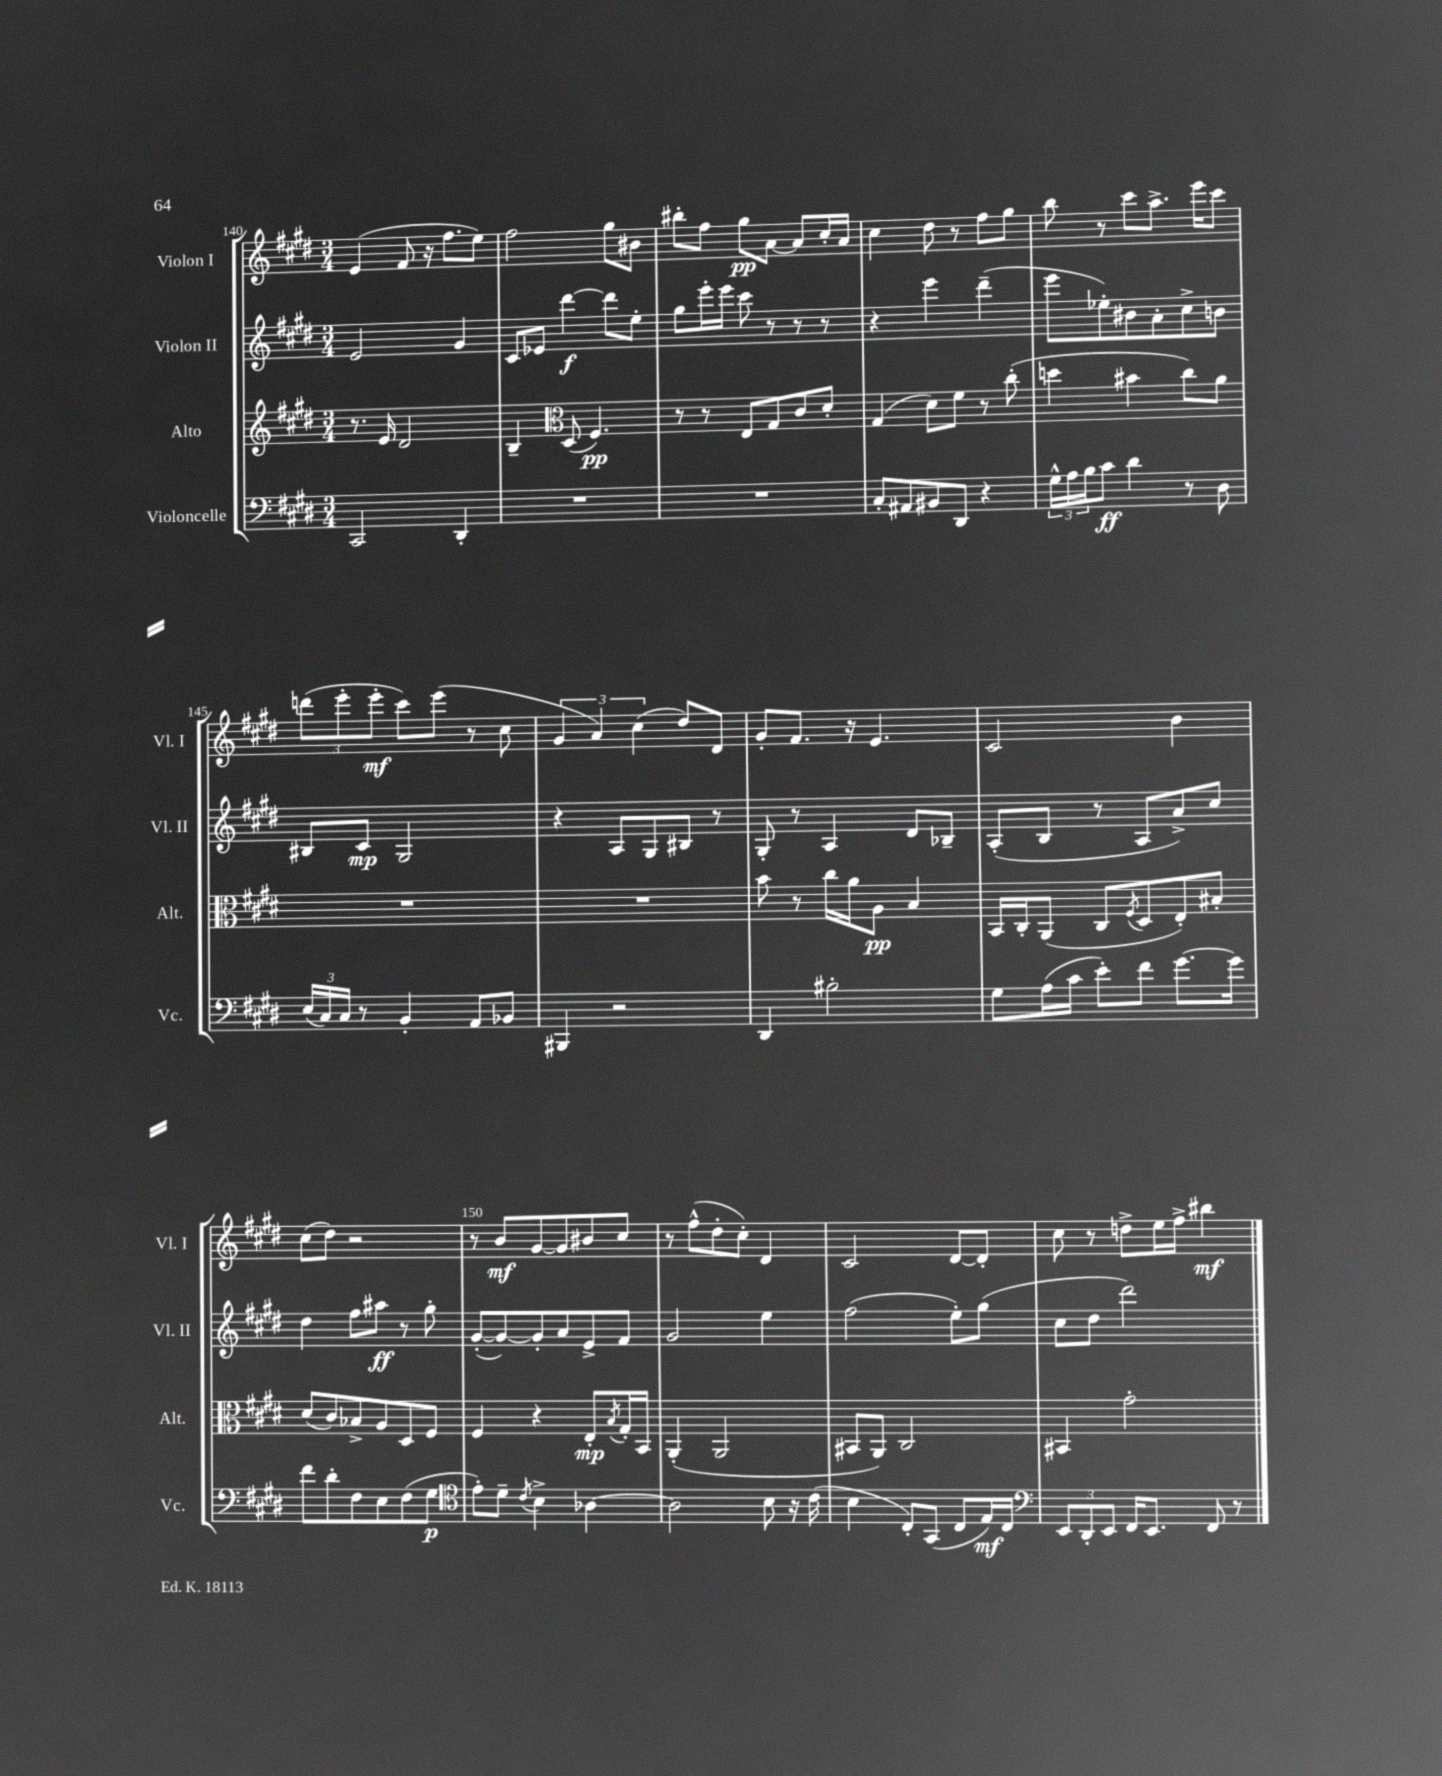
<<
\new StaffGroup <<
\new Staff = "s0" \with { instrumentName = "Violon I" shortInstrumentName = "Vl. I" } {
    \clef treble \key e \major \numericTimeSignature \time 3/4
    e'4( fis'8 r16 fis''8. e''8) |
    fis''2 gis''8 bis'8 |
    bis''8-. fis''8 gis''8\pp a'8~ a'8 cis''16-. a'16 |
    cis''4 dis''8 r8 fis''8 gis''8 |
    b''8 r8 cis'''8 a''8.-> e'''16 cis'''8 |
    \tuplet 3/2 { d'''8( e'''8-. e'''8-.\mf } cis'''8) e'''8( r8 cis''8 |
    \tuplet 3/2 { gis'4 a'4) cis''4( } dis''8) dis'8 |
    gis'8-. fis'8. r16 e'4. |
    cis'2 b'4 |
    cis''8( dis''8) r2 |
    r8 b'8\mf gis'8~ gis'8 bis'8 cis''8 |
    r8 fis''8-^( dis''8-. cis''8-.) dis'4 |
    cis'2 dis'8~ dis'8-. |
    cis''8 r8 d''8-> e''16 fis''16-> bis''4\mf \bar "|." |
}
\new Staff = "s1" \with { instrumentName = "Violon II" shortInstrumentName = "Vl. II" } {
    \clef treble \key e \major \numericTimeSignature \time 3/4
    e'2 gis'4 |
    cis'8 ees'8 dis'''4~\f dis'''8 e''8-. |
    gis''8 e'''16-. e'''16 cis'''8 r8 r8 r8 |
    r4 e'''4 dis'''4--( |
    e'''8 ees''8-.) bis'8 a'8-. cis''8-> b'8 |
    bis8 cis'8\mp gis2 |
    r4 a8 gis8 bis8 r8 |
    gis8-. r8 a4 dis'8 bes8-- |
    a8-.( b8 r8 a8 a'8->) cis''8 |
    dis''4 fis''8 ais''8\ff r8 gis''8-. |
    gis'8~-.( gis'8~) gis'8-. a'8 e'8-> fis'8 |
    gis'2 e''4 |
    fis''2( e''8-.) gis''8( |
    cis''8 dis''8 dis'''2) \bar "|." |
}
\new Staff = "s2" \with { instrumentName = "Alto" shortInstrumentName = "Alt." } {
    \clef treble \key e \major \numericTimeSignature \time 3/4
    r8. e'16 dis'2 |
    b4-- \clef alto dis8( fis4.\pp) |
    r8 r8 e8 gis8 cis'8 dis'8-. |
    gis4( dis'8) fis'8 r8 cis''8-.( |
    d''4 bis'4 cis''8) a'8 |
    R2. |
    R2. |
    b'8 r8 cis''16 a'16 a8\pp b4 |
    b,16 cis16-. a,8( cis8 \acciaccatura { fis8 } dis8 e8-.) bis8-. |
    dis'8( cis'8) bes8-> a8 dis8 fis8 |
    fis4 r4 e8-.\mp \acciaccatura { b8 } gis16-. b,16 |
    a,4-.( a,2 |
    bis,8 a,8) cis2 |
    bis,4 gis'2-. \bar "|." |
}
\new Staff = "s3" \with { instrumentName = "Violoncelle" shortInstrumentName = "Vc." } {
    \clef bass \key e \major \numericTimeSignature \time 3/4
    cis,2 dis,4-. |
    R2. |
    R2. |
    cis8-. ais,8 bis,8 dis,8 r4 |
    \tuplet 3/2 { gis16-^ a16 b16 } cis'8\ff dis'4 r8 dis8 |
    \tuplet 3/2 { e16( cis16) cis16 } r8 b,4-. a,8 bes,8 |
    bis,,4 r2 |
    dis,4 bis2-. |
    gis8 a16( cis'16 e'8-.) fis'8 gis'8.~ gis'16 |
    fis'8 dis'8-. fis8 e8 fis8( gis8\p |
    \clef tenor e'8-.) dis'8-- \acciaccatura { cis'8 } b4-> aes4~ |
    aes2 b8 r16 cis'16( |
    b4 cis8-.) gis,8( cis8 e16\mf) cis16 |
    \clef bass \tuplet 3/2 { e,8 dis,8-. e,8 } fis,16 e,8. fis,8 r8 \bar "|." |
}
>>
>>
\layout { \context { \Score currentBarNumber = #140 \override BarNumber.break-visibility = ##(#f #t #t) barNumberVisibility = #(every-nth-bar-number-visible 5) } }
